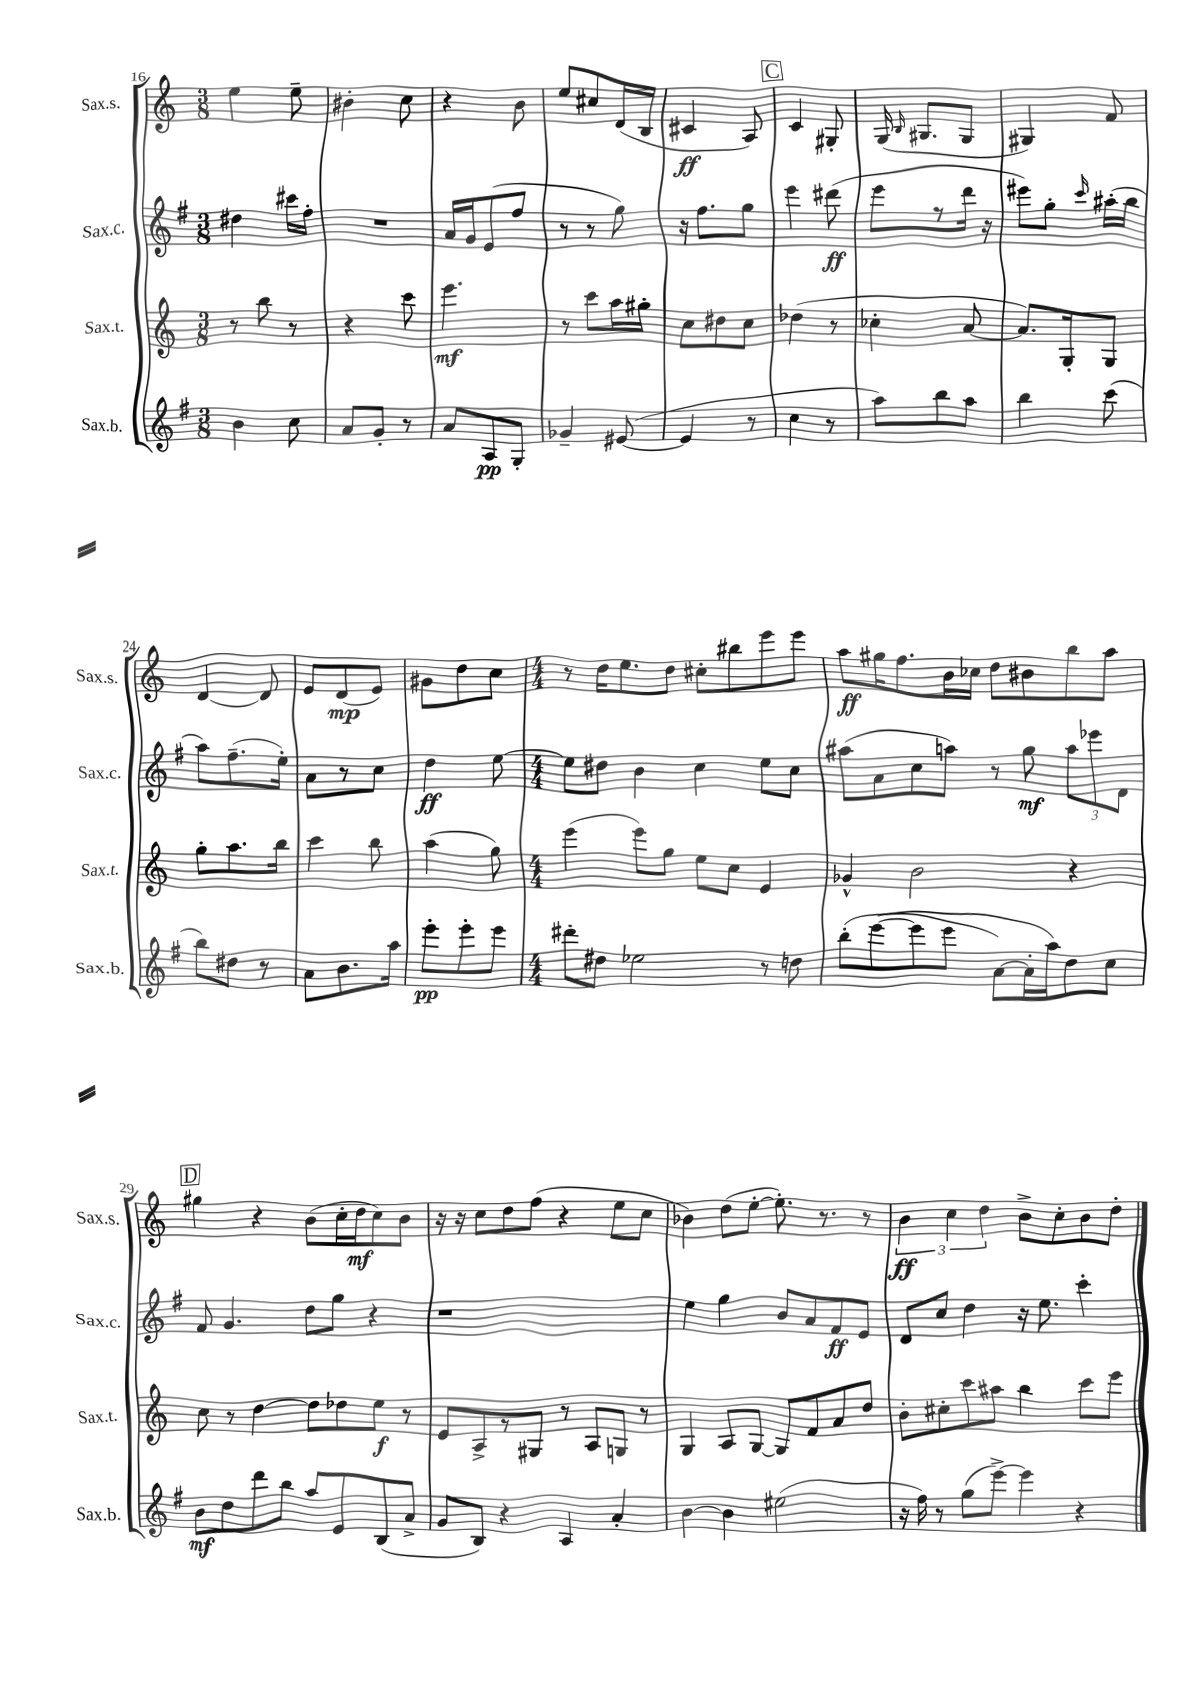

**kern	**dynam	**kern	**dynam	**kern	**dynam	**kern	**dynam
*part4	*part4	*part3	*part3	*part2	*part2	*part1	*part1
*staff4	*staff4	*staff3	*staff3	*staff2	*staff2	*staff1	*staff1
*I"Sax.b.	*	*I"Sax.t.	*	*I"Sax.c.	*	*I"Sax.s.	*
*I'Sax.b.	*	*I'Sax.t.	*	*I'Sax.c.	*	*I'Sax.s.	*
*clefG2	*	*clefG2	*	*clefG2	*	*clefG2	*
*k[f#]	*	*k[]	*	*k[f#]	*	*k[]	*
*M3/8	*	*M3/8	*	*M3/8	*	*M3/8	*
=16	=16	=16	=16	=16	=16	=16	=16
4b\	.	8r	.	4dd#X\	.	4ee\	.
.	.	8bb\	.	.	.	.	.
8cc\	.	8r	.	16ccc#X\LL	.	8ee~\	.
.	.	.	.	16ff#'\JJ	.	.	.
=17	=17	=17	=17	=17	=17	=17	=17
8a/L	.	4r	.	4.r	.	4b#X'\	.
8g'/J	.	.	.	.	.	.	.
8r	.	8ccc\	.	.	.	8cc\	.
=18	=18	=18	=18	=18	=18	=18	=18
8a/L	.	4.eee\	mf	16a/LL	.	4r	.
.	.	.	.	16g/J	.	.	.
8A/	pp	.	.	(8e/	.	.	.
8G'/J	.	.	.	8ff#/J	.	8b\	.
=19	=19	=19	=19	=19	=19	=19	=19
4g-X~/	.	8r	.	8r	.	8ee/L	.
.	.	8ccc\L	.	8r	.	8cc#X/	.
([8e#X/	.	16aa\L	.	8gg\)	.	(16d/L	.
.	.	16gg#X'\JJ	.	.	.	16B/JJ	.
=20	=20	=20	=20	=20	=20	=20	=20
4e#/]	.	8cc\L	.	16r	.	4c#X/	ff
.	.	.	.	8.ff#\L	.	.	.
.	.	8dd#X\	.	.	.	.	.
8r	.	8cc\J	.	8gg\J	.	8A/)	.
!!LO:REH:place=s1:t=C
=21	=21	=21	=21	=21	=21	=21	=21
4cc\	.	(4dd-X\	.	4eee\	.	4c/	.
8r	.	8r	.	(8ddd#X\	ff	8G#X'/	.
=22	=22	=22	=22	=22	=22	=22	=22
8aa\L)	.	4cc-X'\	.	8eee\L	.	(16G/	.
.	.	.	.	.	.	16qqB/	.
.	.	.	.	.	.	8.G#X/L	.
8bb\	.	.	.	8r	.	.	.
8aa\J	.	[8a/	.	16ddd\Jk	.	8G#/J	.
.	.	.	.	16r	.	.	.
=23	=23	=23	=23	=23	=23	=23	=23
4bb\	.	8.a/L])	.	8eee#X\L)	.	4G#X/)	.
.	.	.	.	8gg'\J	.	.	.
.	.	16G'/k	.	.	.	.	.
.	.	.	.	16qqccc/	.	.	.
(8ccc\	.	8G/J	.	(16aa#X'\LL	.	8f/	.
.	.	.	.	16bb\JJ	.	.	.
!!LO:LB:g=z
=24	=24	=24	=24	=24	=24	=24	=24
8bb\L)	.	8gg'\L	.	8aa\L)	.	[4d/	.
8dd#X\J	.	8.aa\	.	(8.ff#~\	.	.	.
8r	.	.	.	.	.	8d/]	.
.	.	16bb\Jk	.	16ee'\Jk)	.	.	.
=25	=25	=25	=25	=25	=25	=25	=25
8a\L	.	4ccc\	.	8a\L	.	8e/L	.
8.b\	.	.	.	8r	.	(8d/	mp
.	.	8bb\	.	8cc\J	.	8e/J)	.
16aa\Jk	.	.	.	.	.	.	.
=26	=26	=26	=26	=26	=26	=26	=26
8eee'\L	pp	(4aa\	.	4dd\	ff	8g#X\L	.
8eee'\	.	.	.	.	.	8dd\	.
8eee\J	.	8gg\)	.	[8ee\	.	8cc\J	.
=27	=27	=27	=27	=27	=27	=27	=27
*M4/4	*	*M4/4	*	*M4/4	*	*M4/4	*
8ddd#X'\L	.	(4eee\	.	8ee\L]	.	8r	.
8dd#X\J	.	.	.	8dd#X\J	.	16dd\KL	.
.	.	.	.	.	.	8.ee\	.
2ee-X\	.	8eee\L)	.	4b\	.	.	.
.	.	8gg\J	.	.	.	8dd\J	.
.	.	8ee\L	.	4cc\	.	8cc#X'\L	.
.	.	8cc\J	.	.	.	8bb#X\	.
8r	.	4e/	.	8ee\L	.	8eee\	.
8ddn\	.	.	.	8cc\J	.	8eee\J	.
=28	=28	=28	=28	=28	=28	=28	=28
(8bb'\L	.	4g-X^^/	.	(8aa#X\L	.	8aa\L	ff
([8eee\	.	.	.	8a\	.	16gg#X\K	.
.	.	.	.	.	.	8.ff\	.
8eee\]	.	2b\	.	8cc\	.	.	.
8eee\J	.	.	.	8aan\J)	.	16b\L	.
.	.	.	.	.	.	16cc-X\JJ	.
[8a\L)	.	.	.	8r	.	8dd\L	.
16a'\L]	.	.	.	8gg\	mf	8b#X\	.
16aa\J)	.	.	.	.	.	.	.
8dd\	.	4r	.	12aa\L	.	8bb\	.
.	.	.	.	12eee-X\	.	.	.
8cc\J	.	.	.	.	.	8aa\J	.
.	.	.	.	12d\J	.	.	.
!!LO:LB:g=z
!!LO:REH:place=s1:t=D
=29	=29	=29	=29	=29	=29	=29	=29
8b\L	mf	8cc\	.	8f#/	.	4gg#X\	.
8dd\	.	8r	.	4.g/	.	.	.
8ddd\	.	[4dd\	.	.	.	4r	.
8bb\J	.	.	.	.	.	.	.
8aa/L	.	8dd\L]	.	8dd\L	.	(8b\L	.
8e/	.	8dd-X\	.	8gg\J	.	16cc'\L	.
.	.	.	.	.	.	16dd\J	mf
(8B/	.	8ee\J	f	4r	.	8cc\)	.
8a^/J	.	8r	.	.	.	8b\J	.
=30	=30	=30	=30	=30	=30	=30	=30
8g/L	.	8e/L	.	1r	.	16r	.
.	.	.	.	.	.	16r	.
8B/J)	.	8A^/	.	.	.	8cc\L	.
4r	.	8r	.	.	.	8dd\	.
.	.	8G#X/J	.	.	.	(8ff\J	.
4A/	.	8r	.	.	.	4r	.
.	.	8A/L	.	.	.	.	.
4a'/	.	8Gn/J	.	.	.	8ee\L	.
.	.	8r	.	.	.	8cc\J	.
=31	=31	=31	=31	=31	=31	=31	=31
[4b\	.	4G/	.	4ee\	.	4b-X\)	.
4b\]	.	8A/L	.	4gg\	.	(8dd\L	.
.	.	[8G/J	.	.	.	[8ee'\J	.
(2ee#X\	.	8G/L]	.	8b/L	.	8.ee'\])	.
.	.	8f/	.	8a/	.	.	.
.	.	.	.	.	.	8.r	.
.	.	8a/	.	8f#/	ff	.	.
.	.	8dd/J	.	8e/J	.	8r	.
=32	=32	=32	=32	=32	=32	=32	=32
16r	.	8b'\L	.	8d/L	.	6b\	ff
16ff#\)	.	.	.	.	.	.	.
8r	.	8cc#X'\	.	8cc/J	.	.	.
.	.	.	.	.	.	6cc\	.
(8gg\L	.	8ccc\	.	4dd\	.	.	.
.	.	.	.	.	.	6dd\	.
[8eee^\J)	.	8aa#X\J	.	.	.	.	.
4eee\]	.	4bb\	.	16r	.	8b^\L	.
.	.	.	.	8.ee\	.	.	.
.	.	.	.	.	.	8cc'\	.
4r	.	8ccc\L	.	4ccc'\	.	8b\	.
.	.	8eee\J	.	.	.	8dd'\J	.
==	==	==	==	==	==	==	==
*-	*-	*-	*-	*-	*-	*-	*-
